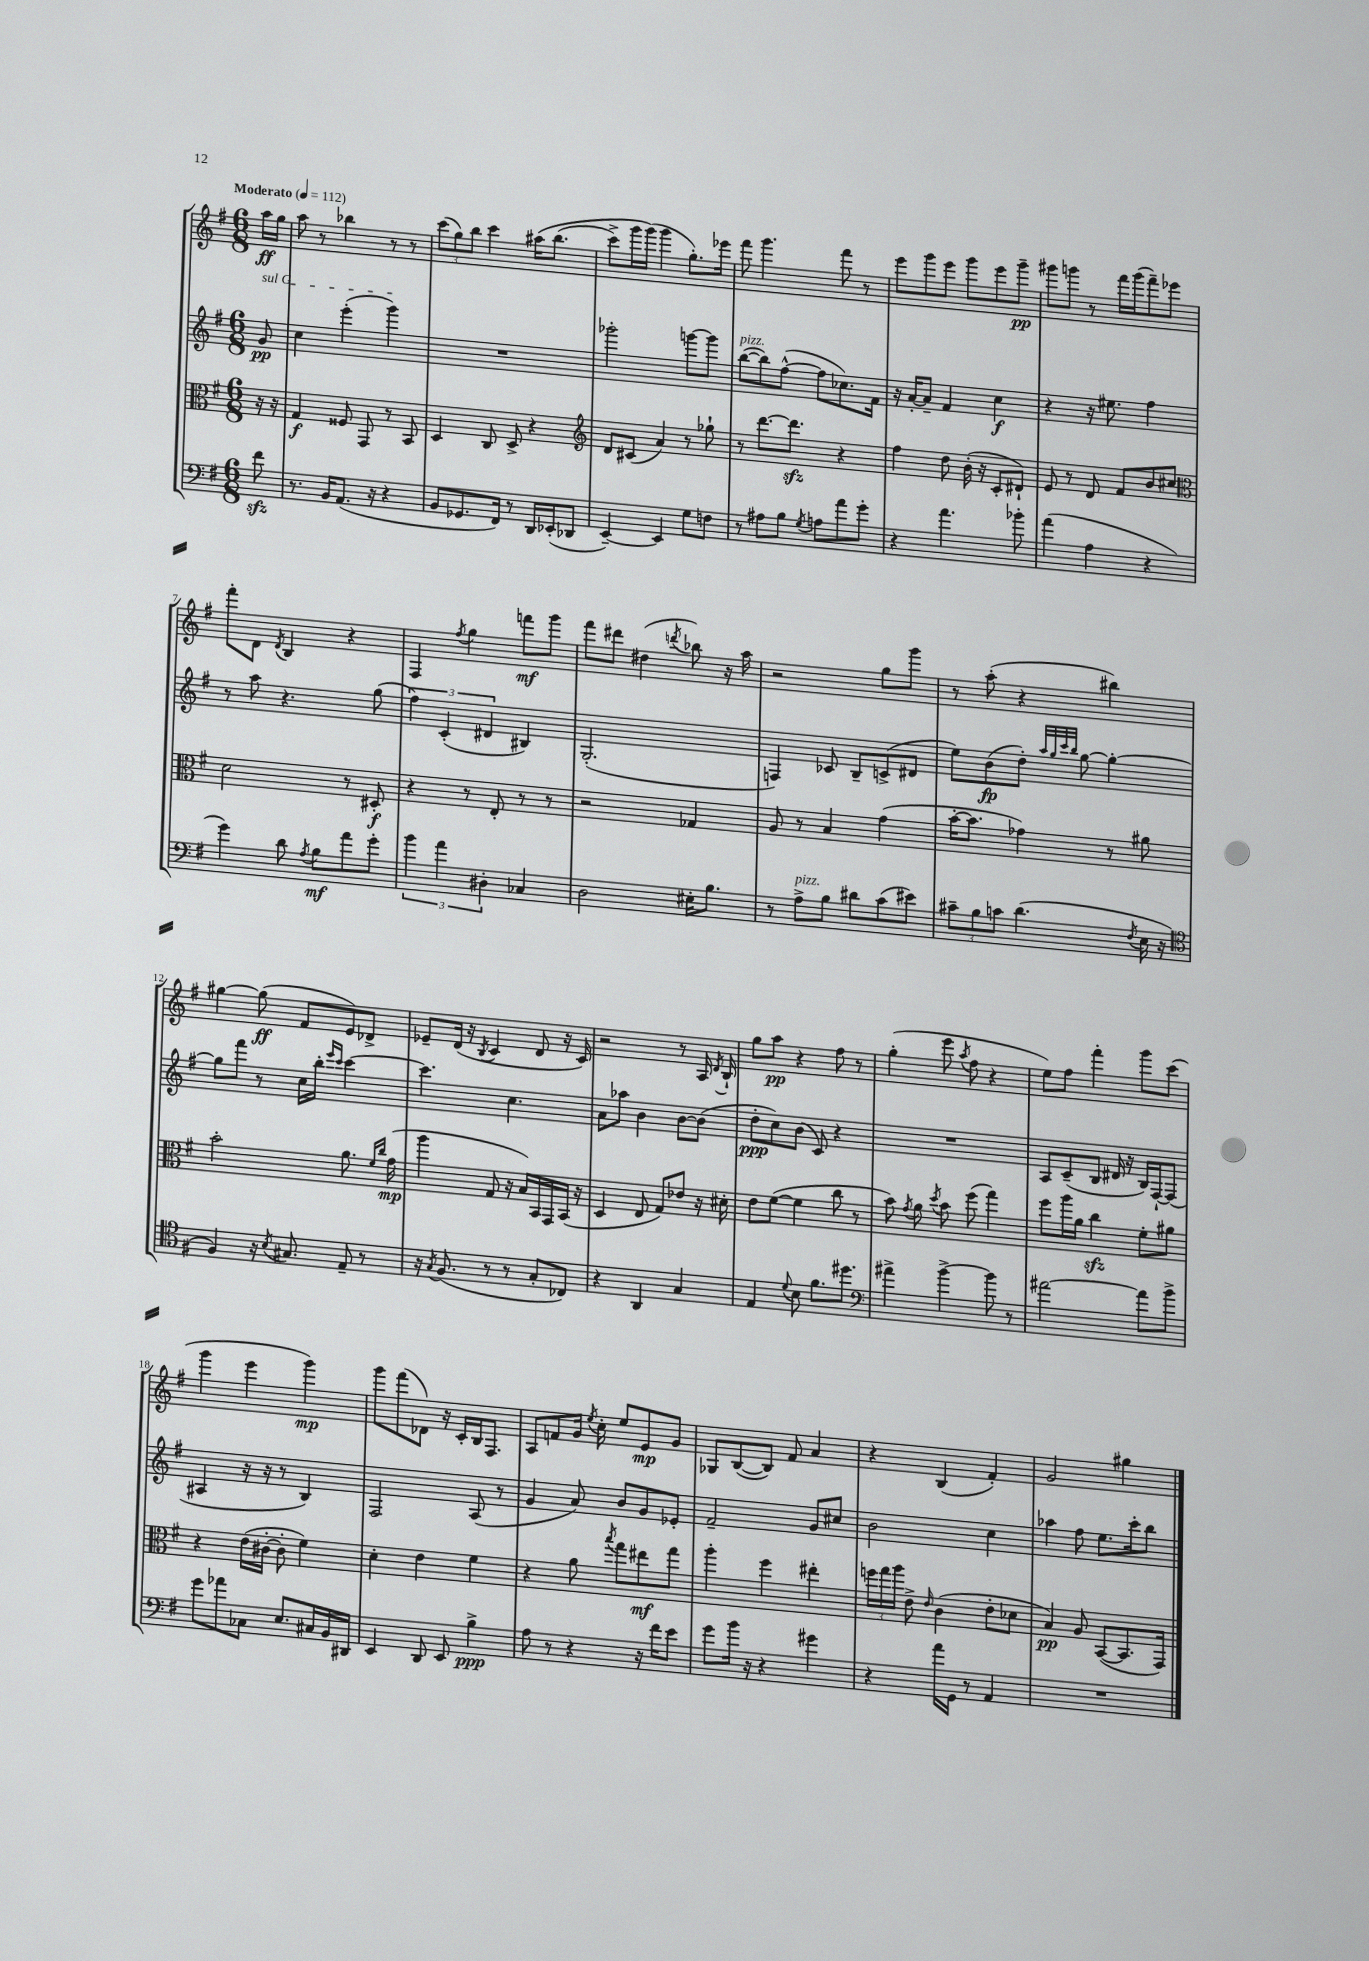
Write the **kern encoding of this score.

**kern	**kern	**kern	**kern
*staff4	*staff3	*staff2	*staff1
*clefF4	*clefC3	*clefG2	*clefG2
*k[f#]	*k[f#]	*k[f#]	*k[f#]
*M6/8	*M6/8	*M6/8	*M6/8
*MM112	*MM112	*MM112	*MM112
8f#	16r	8g	16aa
.	16r	.	16gg
=	=	=	=
8.r	4G	4cc	8aa
.	.	.	8r
16BB	.	.	.
(8.AA	8F##	(4eee'	4bb-
.	8GG	.	.
16r	.	.	.
4r	8r	4ggg)	8r
.	8BB	.	8r
=	=	=	=
8BB	4D	2.r	(12ccc
.	.	.	12gg)
8.GG-	.	.	.
.	.	.	12bb
.	8C	.	4ccc
16FF#)	.	.	.
8r	8D^	.	.
16DD	4r	.	&(16aa#
(16EE-'	.	.	(8.bb
8DD-	.	.	.
=	=	=	=
*	*clefG2	*	*
[4EE~)	8d	2ggg-'	8ccc^)
.	(8c#	.	16ggg
.	.	.	(16ggg&)
4EE]	4a)	.	4ggg
8G	8r	[8ggg	8.gg')
8F	8gg-`	8ggg]	.
.	.	.	16eee-
=	=	=	=
8r	8r	([8bb	8fff#
8A#	[8.ddd	8bb])	4.ggg
8B	.	([8ff#^^	.
.	8.ddd]	.	.
8qG	.	.	.
8A	.	8ff#]	.
8a	4r	8.cc-)	8fff#
8g'	.	.	8r
.	.	16f#	.
=	=	=	=
4r	4ff#	16r	8eee
.	.	[16a'	.
.	.	8a~]	8ggg
4.a	8dd	4f#	8eee
.	(16b'	.	8ggg
.	16r	.	.
.	8c'	4cc	8eee
8b-'	8d#`)	.	8ggg~
=	=	=	=
(4a	8e	4r	8ggg#
.	8r	.	8ggg
4A	8d	16r	8r
.	.	8.ee#	.
.	8f#	.	16fff#
.	.	.	(16ggg
4r	8b	4ff#	8fff#~)
.	8cc#	.	8eee-
=	=	=	=
*	*clefC3	*	*
4g)	2d	8r	8fff#'
.	.	8aa	8d
.	.	.	8qd
8d	.	4.r	4B
8qA	.	.	.
8B	.	.	.
8a	8r	.	4r
8g'	8D#'	(8gg	.
=	=	=	=
6b	4r	6ff#)	4F#
6a	.	(6c'	.
.	.	.	8qff#
.	8r	.	4gg
6D#'	.	6d#	.
.	8E'	.	.
4C-	8r	4B#)	8fff
.	8r	.	8ggg
=	=	=	=
2D	2r	(2.G'	8fff#
.	.	.	8ddd#
.	.	.	(4dd#
.	.	.	8qddd
16E#'	4G-	.	8bb-)
8.B	.	.	.
.	.	.	16r
.	.	.	16aa
=	=	=	=
8r	8A	4F)	2r
8A^	8r	.	.
8B	4B	8c-	.
8d#	.	8B~	.
(8c	(4g	(8c^	8gg
8e#)	.	8d#	8ggg
=	=	=	=
12c#~	[16b'	8ee)	8r
.	8.b]	.	.
12B	.	.	.
.	.	(8b	(8aa'
12c	.	.	.
(4.d	4g-)	8dd')	4r
.	.	32qqaa	.
.	.	32qqgg	.
.	.	32qqccc	.
.	.	32qqbb	.
.	.	[8gg	.
.	8r	4gg'_	4bb#)
8qF#	.	.	.
16E	8a#	.	.
16r	.	.	.
=	=	=	=
*clefC4	*	*	*
4F#)	2b'	8gg]	[4gg#
.	.	8fff#	.
16r	.	8r	(8gg#]
8qB	.	.	.
8.G#	.	.	.
.	.	16cc	8f#
.	.	16bb'	.
.	.	16qqeee	.
.	.	16qqccc	.
8E~	8.a	[4ccc	8e)
8r	.	.	8d-^
.	16qqf#	.	.
.	16qqcc	.	.
.	(16g	.	.
=	=	=	=
16r	4aa	4.ccc]	8e-~
8qG	.	.	.
(8.F#	.	.	.
.	.	.	(16d
.	.	.	16r
.	.	.	8qB
8r	8G	.	4c
8r	16r	4.cc	.
.	16B)	.	.
8G'	16BB	.	8d
.	16GG	.	.
8C-)	(16BB	.	16r
.	16r	.	16c)
=	=	=	=
4r	4D	8a	2r
.	.	8aa-	.
4AA	8E	4b	.
.	8G)	.	.
4G	8e-	[8b	8r
.	16r	(8b]	16A
.	.	.	8qd
.	16d#'	.	16B`
=	=	=	=
4E	8e	8dd'	8gg
.	([8f#	8cc)	8aa
8qqd	.	.	.
8B	4f#]	(8b	4r
8.f#	.	8c)	.
.	8cc	4r	8ff#
8.dd#	.	.	.
.	8r	.	8r
=	=	=	=
*clefF4	*	*	*
4a#^	8b)	2.r	(4gg'
.	8qg	.	.
.	8a	.	.
.	8qdd	.	.
[4b^	8b	.	8eee
.	.	.	8qaa
.	(8ff#	.	8ff#
8b]	4gg)	.	4r
8r	.	.	.
=	=	=	=
[2a#	8ff#	8A	8ee)
.	16aa	(8c~	8ff#
.	16a	.	.
.	4cc	8B	4fff#'
.	.	16d#	.
.	.	16r	.
8a#]	8f#'	16B)	8ggg
.	.	[16F#`	.
8b^	8a#	(8F#]	(8ccc
=	=	=	=
8g	4r	4A#	4ggg
8a-	.	.	.
8C-	(16e	16r	4eee
.	[16c#'	16r	.
8.E	8c#']	8r	.
.	4f#)	4B)	4ggg)
16C#	.	.	.
16BB	.	.	.
16DD#	.	.	.
=	=	=	=
4EE	4d'	2F#	8ggg
.	.	.	(8fff#
8DD	4e	.	8d-)
8EE	.	.	16r
.	.	.	16c'
4B^	4f#	(8A	16B
.	.	.	8.F#
.	.	8r	.
=	=	=	=
8A	4r	4g	8A
8r	.	.	8f
4r	8a	8a)	16g
.	.	.	8qee
.	.	.	16cc'
.	8qbb	.	.
.	8gg	8b	8ee
16r	8ee#	8g	8e
16f#	.	.	.
8e	8gg	8e-'	8g
=	=	=	=
8g	4aa'	2f#~	8G-
16b	.	.	([8B
16r	.	.	.
4r	4ff#	.	8B])
.	.	.	8f#
4g#	4ee#'	8g	4a
.	.	8cc#	.
=	=	=	=
4r	24ff	2b	4r
.	24gg	.	.
.	24aa	.	.
.	8e^	.	.
.	16qqe	.	.
16a	(4c	.	(4B
16GG	.	.	.
8r	.	.	.
4AA	8e'	4cc	4f#')
.	8d-	.	.
=	=	=	=
2.r	4B)	4aa-	2g
.	8A	8ff#	.
.	([8BB	8.ee	.
.	8.BB]	.	4gg#
.	.	16ccc'	.
.	.	8bb	.
.	16GG)	.	.
==	==	==	==
*-	*-	*-	*-
